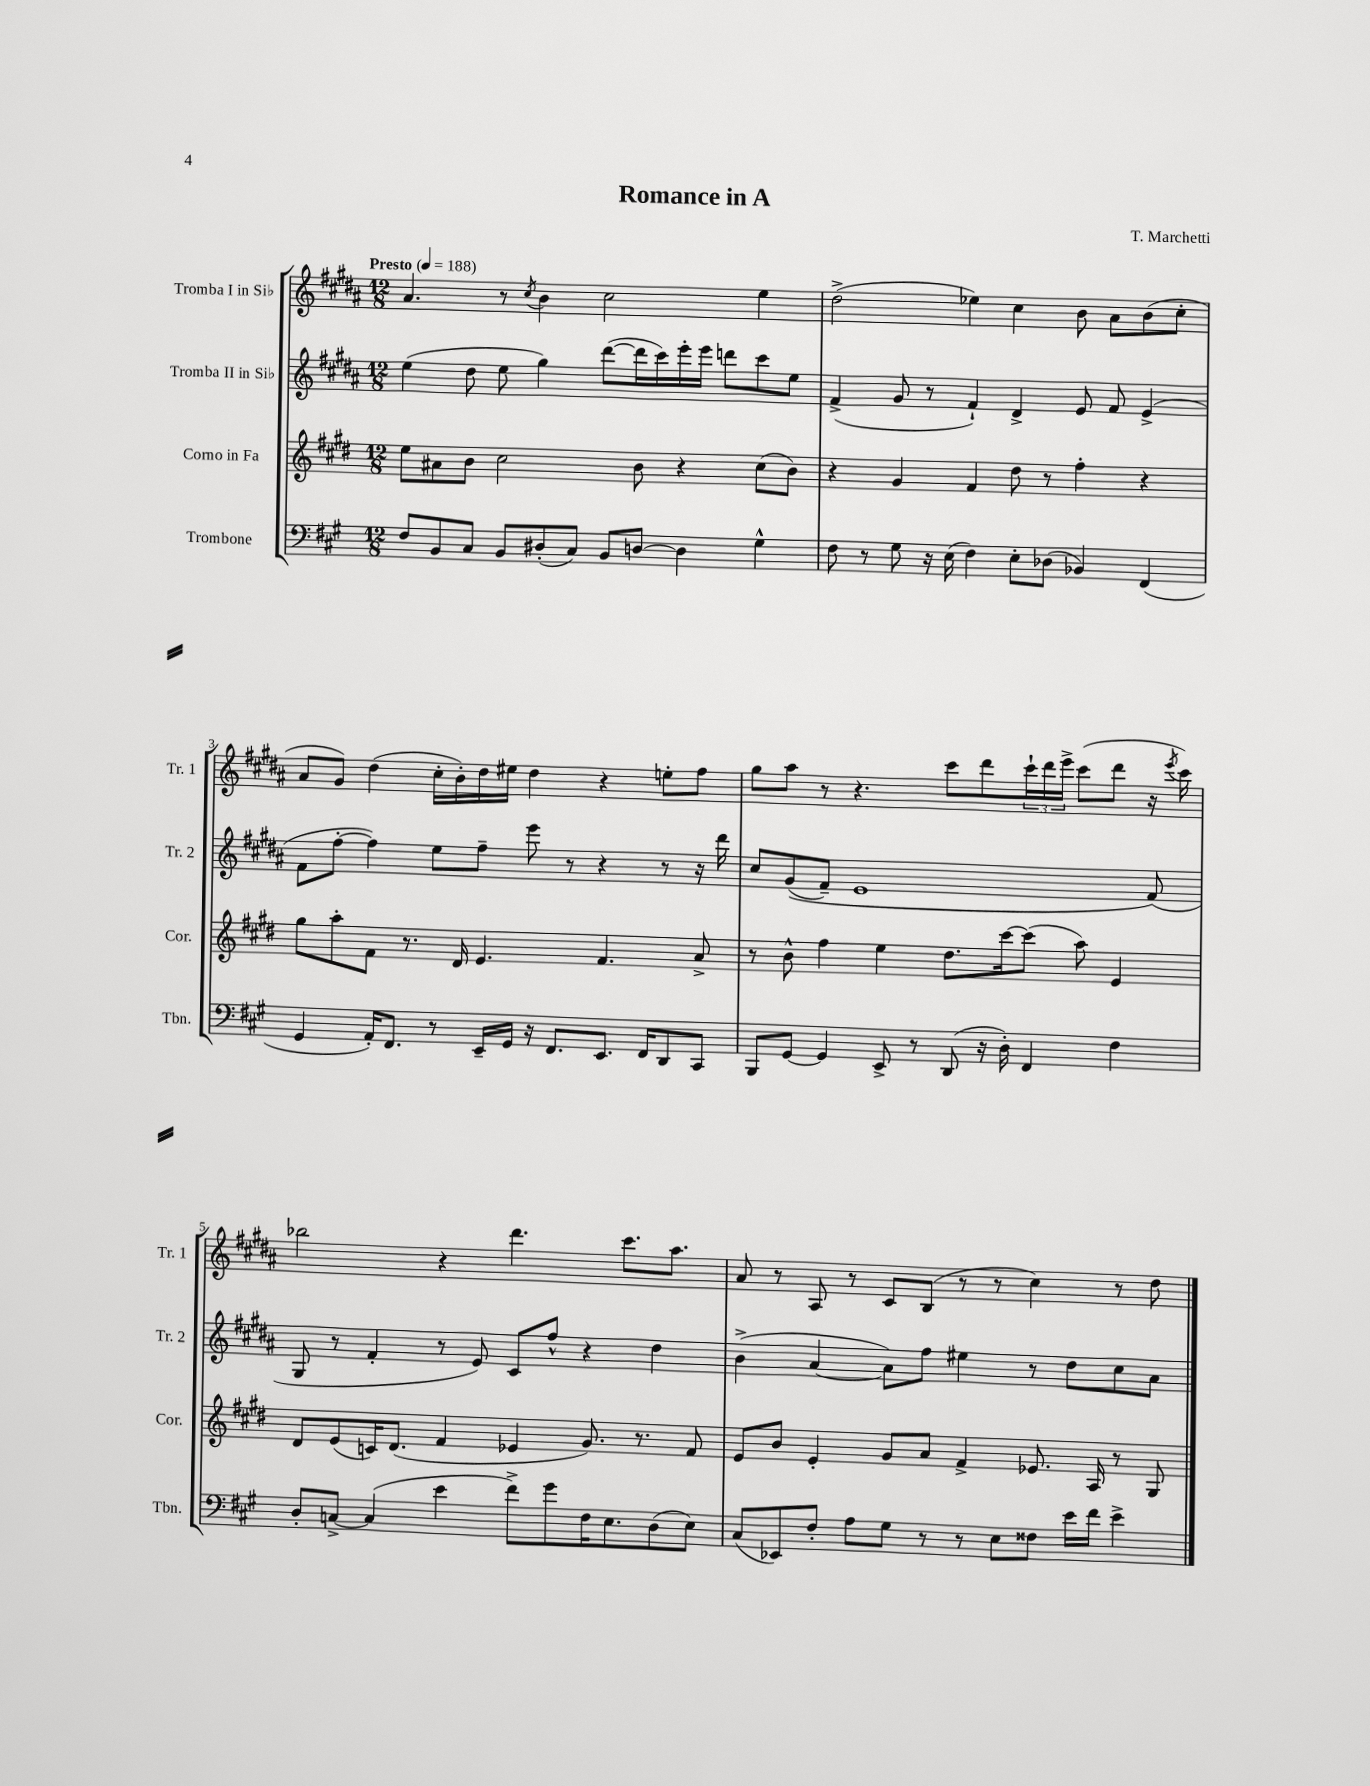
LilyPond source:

\header { title = "Romance in A" composer = "T. Marchetti" }
<<
\new StaffGroup <<
\new Staff = "s0" \with { instrumentName = "Tromba I in Sib" shortInstrumentName = "Tr. 1" } {
    \clef treble \key b \major \numericTimeSignature \time 12/8 \tempo "Presto" 4 = 188
    ais'4. r8 \acciaccatura { cis''8 } b'4 cis''2 e''4 |
    dis''2->( ees''4) cis''4 b'8 ais'8 b'8( cis''8-. |
    ais'8 gis'8) dis''4( cis''16-. b'16-.) dis''16 eis''16 dis''4 r4 e''8-. fis''8 |
    gis''8 ais''8 r8 r4. cis'''8 dis'''8 \tuplet 3/2 { cis'''16-! dis'''16 e'''16-> } cis'''8( dis'''8 r16 \acciaccatura { e'''8 } cis'''16) |
    bes''2 r4 dis'''4. cis'''8. ais''8. |
    ais'8 r8 ais8 r8 cis'8 b8( r8 r8 cis''4) r8 dis''8 \bar "|." |
}
\new Staff = "s1" \with { instrumentName = "Tromba II in Sib" shortInstrumentName = "Tr. 2" } {
    \clef treble \key b \major \numericTimeSignature \time 12/8
    e''4( dis''8 e''8 gis''4) dis'''8~( dis'''16 cis'''16) e'''16-. e'''16 d'''8 cis'''8 e''8 |
    fis'4->( gis'8 r8 fis'4-!) dis'4-> e'8 fis'8 e'4->( |
    fis'8 fis''8~-. fis''4) e''8 fis''8-- e'''8 r8 r4 r8 r16 dis'''16 |
    cis''8 gis'8(\( fis'8--) e'1 fis'8(\) |
    gis8 r8 fis'4-. r8 e'8) cis'8 fis''8-^ r4 dis''4 |
    b'4->( ais'4~ ais'8) fis''8 eis''4 r8 dis''8 cis''8 ais'8 \bar "|." |
}
\new Staff = "s2" \with { instrumentName = "Corno in Fa" shortInstrumentName = "Cor." } {
    \clef treble \key e \major \numericTimeSignature \time 12/8
    e''8 ais'8 b'8 cis''2 b'8 r4 cis''8( b'8) |
    r4 gis'4 fis'4 dis''8 r8 fis''4-. r4 |
    gis''8 a''8-. fis'8 r8. dis'16 e'4. fis'4. a'8-> |
    r8 b'8-^ fis''4 e''4 dis''8. cis'''16~ cis'''8( a''8) e'4 |
    dis'8 e'8( c'16) dis'8.( fis'4 ees'4 gis'8.) r8. fis'8 |
    e'8 b'8 e'4-. gis'8 a'8 fis'4-> ees'8. a16 r8 gis8 \bar "|." |
}
\new Staff = "s3" \with { instrumentName = "Trombone" shortInstrumentName = "Tbn." } {
    \clef bass \key a \major \numericTimeSignature \time 12/8
    fis8 b,8 cis8 b,8 dis8-.( cis8) b,8 d8~ d4 gis4-^ |
    fis8 r8 gis8 r16 e16( fis4) e8-. des8( bes,4) fis,4( |
    gis,4 a,16-.) fis,8. r8 e,16-- gis,16 r16 fis,8. e,8. fis,16 d,8 cis,8 |
    b,,8 gis,8~ gis,4 e,8-> r8 d,8( r16 d16-.) fis,4 fis4 |
    d8-. c8~-> c4( e'4 fis'8->) gis'8 fis16 e8. d8( e8) |
    cis8( ees,8) fis8-. a8 gis8 r8 r8 e8 fisis8 e'16 fis'16 e'4-> \bar "|." |
}
>>
>>
